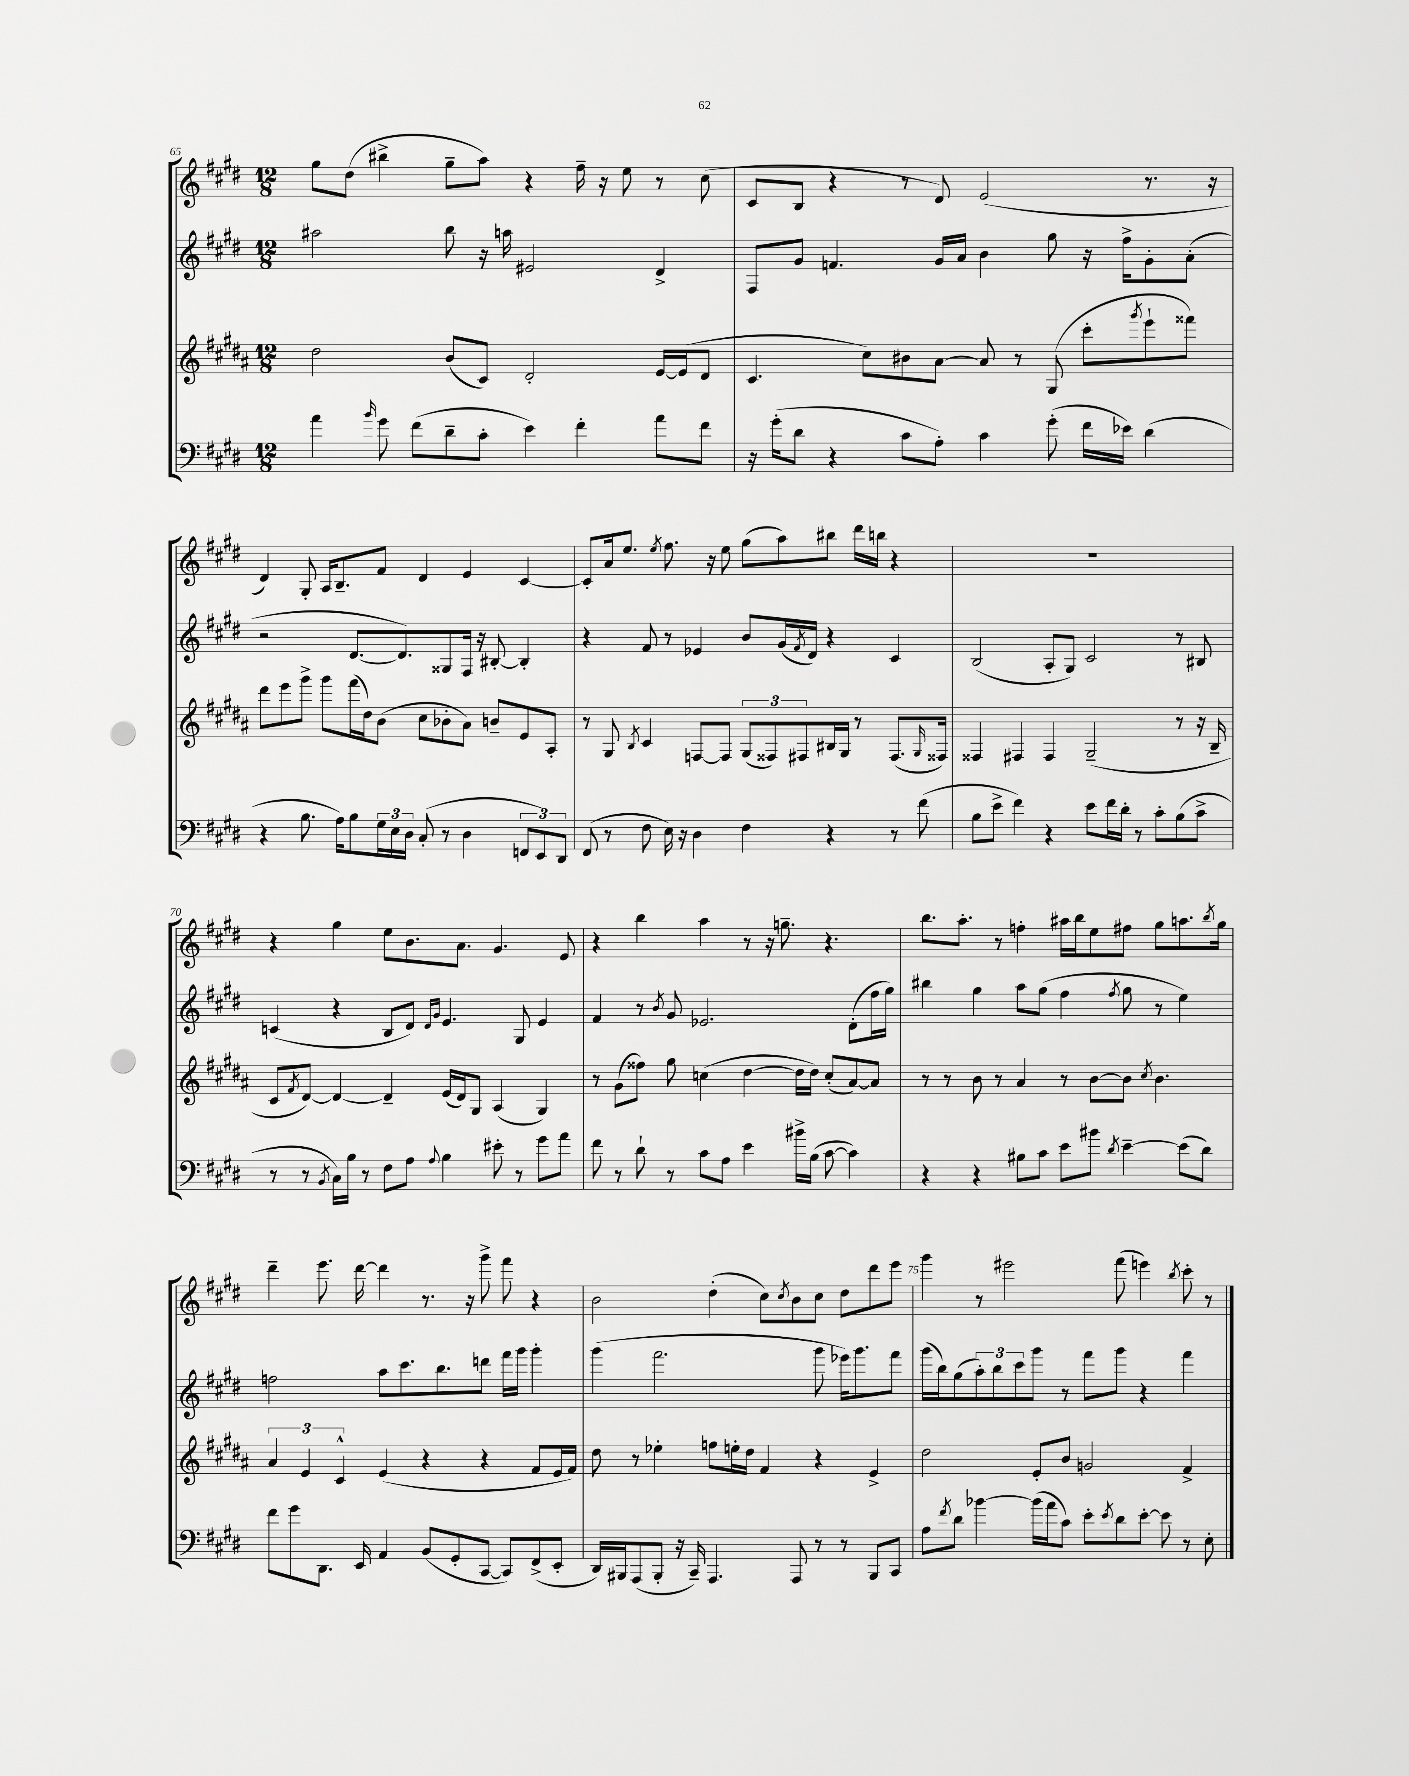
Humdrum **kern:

**kern	**kern	**kern	**kern
*staff4	*staff3	*staff2	*staff1
*clefF4	*clefG2	*clefG2	*clefG2
*k[f#c#g#d#]	*k[f#c#g#d#a#]	*k[f#c#g#d#]	*k[f#c#g#d#]
*M12/8	*M12/8	*M12/8	*M12/8
4a	2dd#	2aa#	8gg#
.	.	.	(8dd#
16qqb	.	.	.
8g#	.	.	4bb#^
(8f#	.	.	.
8d#~	(8b	8bb	8gg#~
8c#'	8c#)	16r	8aa)
.	.	16aa	.
4e)	2d#'	2e#	4r
4f#'	.	.	16ff#~
.	.	.	16r
.	.	.	8ee
8a	[16e	4d#^	8r
.	(16e]	.	.
8f#	8d#	.	(8cc#
=	=	=	=
16r	4.c#	8F#	8c#
(16g#'	.	.	.
8d#	.	8g#	8B
4r	.	4.f	4r
.	8cc#)	.	.
8c#	8b#	.	8r
8A')	[8a#	16g#	8d#)
.	.	16a	.
4c#	8a#]	4b	(2e
.	8r	.	.
(8g#'	(8G#	8gg#	.
16f#	8ccc#'	16r	.
16e-)	.	16ff#^	.
.	8qggg#	.	.
(4d#	8eee`	8g#'	8.r
.	8fff##)	(8a'	.
.	.	.	16r
=	=	=	=
4r	8ddd#	2r	4d#)
.	8eee	.	.
8.B	8ggg#^	.	8G#'
.	8ggg#	.	16A
16A)	.	.	8.B~
8B	(16fff#	[8.d#	.
.	16dd#)	.	.
24G#	(8b	.	8f#
24E	.	.	.
.	.	8.d#])	.
24D#	.	.	.
(8C#'	8cc#	.	4d#
8r	8b-'	8G##	.
4D#	8a#)	16F#	4e
.	.	16r	.
.	8b~	[8B#'	.
12FF	8e	4B#']	[4c#
12EE)	.	.	.
.	8A#'	.	.
12DD#	.	.	.
=	=	=	=
(8FF#	8r	4r	8c#']
8r	8G#	.	16a
.	.	.	8.ee
.	8qB	.	.
8F#	4c#	8f#	.
.	.	.	8qee
16E)	.	8r	8.ff#
16r	.	.	.
4D#	[8F	4e-	.
.	.	.	16r
.	8F]	.	8ee
4F#	(12G#	8b	(8gg#
.	12F##)	.	.
.	.	(16g#	8aa)
.	12F#	.	.
.	.	8qf#	.
.	.	16d#)	.
4r	16B#	4r	8bb#
.	16G#	.	.
.	8r	.	16ddd#
.	.	.	16bb
8r	(8.F#	4c#	4r
(8f#	.	.	.
.	16qqG#	.	.
.	16F##)	.	.
=	=	=	=
8B	4F##	(2B	1.r
8e^	.	.	.
4f#)	4F#	.	.
4r	4F#	8A'	.
.	.	8G#)	.
8e	(2G#~	2c#	.
16f#	.	.	.
16d#'	.	.	.
8r	.	.	.
8c#'	.	.	.
(8B	8r	8r	.
8c#^	16r	8B#	.
.	16B~	.	.
=	=	=	=
8r	8c#	(4c	4r
.	8qf#	.	.
8r	[8d#)	.	.
8qBB	.	.	.
16C#)	4d#_	4r	4gg#
16B	.	.	.
8r	.	.	.
8F#	4d#~]	8B	8ee
8A	.	8d#)	8.b
.	.	16qqd#	.
8qqA	.	16qqg#	.
4B	(16e	4.e	.
.	16d#)	.	8.a
.	8G#	.	.
8e#'	(4A#	.	4.g#
8r	.	8G#	.
8g#	4G#)	4e	.
8a	.	.	8e
=	=	=	=
8f#	8r	4f#	4r
8r	(8g#	.	.
8d#`	8ff##)	8r	4bb
.	.	8qb	.
8r	8gg#	8g#	.
8c#	(4cc	2.e-	4aa
8A	.	.	.
4e	[4dd#	.	8r
.	.	.	16r
.	.	.	8.gg~
16b#^	16dd#]	.	.
(16B	16dd#)	.	.
[8c#	(8cc'	.	4.r
4c#])	[8a#)	(8d#'	.
.	8a#]	16ff#	.
.	.	16gg#)	.
=	=	=	=
4r	8r	4bb#	8.bb
.	8r	.	.
.	.	.	8.aa'
4r	8b	4gg#	.
.	8r	.	8r
8B#	4a#	8aa	4ff'
8c#	.	(8gg#	.
8e	8r	4ff#	16aa#
.	.	.	16bb
8b#	[8b	.	8ee
8qd#	.	8qff#	.
[4e~	8b]	8gg#	8ff#
.	8qcc#	.	.
.	4.b	8r	8gg#
(8e]	.	4ee)	8.aa
8d#)	.	.	.
.	.	.	8qbb
.	.	.	16gg#
=	=	=	=
8f#	6a#	2ff	4ddd#~
8g#	.	.	.
.	6e	.	.
8.DD#	.	.	8.eee
.	6c#^^	.	.
16EE	.	.	[16ddd#
4AA	(4e	8aa	4ddd#]
.	.	8.ccc#	.
(8BB	4r	.	8.r
.	.	8.bb	.
8GG#'	.	.	.
.	.	.	16r
[8CC#	4r	8ddd	8ggg#^
8CC#])	.	16fff#	8fff#
.	.	16ggg#	.
(8FF#^	8f#	4ggg#'	4r
8EE'	16e	.	.
.	16f#)	.	.
=	=	=	=
16DD#)	8dd#	(4ggg#	2b
16BBB#	.	.	.
(8AAA	8r	.	.
8BBB#'	4ee-'	2.fff#	.
16r	.	.	.
16CC#~)	.	.	.
4.AAA	8ff	.	(4dd#'
.	16ee'	.	.
.	16dd#	.	.
.	4f#	.	8cc#)
.	.	.	8qcc#
8AAA	.	.	8b
8r	4r	8ggg#	8cc#
8r	.	16eee-)	8dd#
.	.	8.ggg#	.
8BBB#	4e^	.	8ddd#
8CC#	.	8fff#	8eee
=	=	=	=
8A	2dd#	(16ggg#	4ggg#
.	.	16bb)	.
8qf#	.	.	.
8d#	.	(8gg#	.
[4b-	.	12aa')	8r
.	.	12bb	.
.	.	.	2eee#
.	.	12ccc#	.
(16b-]	8e'	8ggg#	.
16a	.	.	.
8c#)	8b	8r	.
8e'	2g	8fff#	.
8qe	.	.	.
8d#	.	8ggg#	(8fff#
[8e'	.	4r	4eee)
8e]	.	.	.
.	.	.	8qbb
8r	4f#^	4fff#	8ccc#'
8E'	.	.	8r
==	==	==	==
*-	*-	*-	*-
